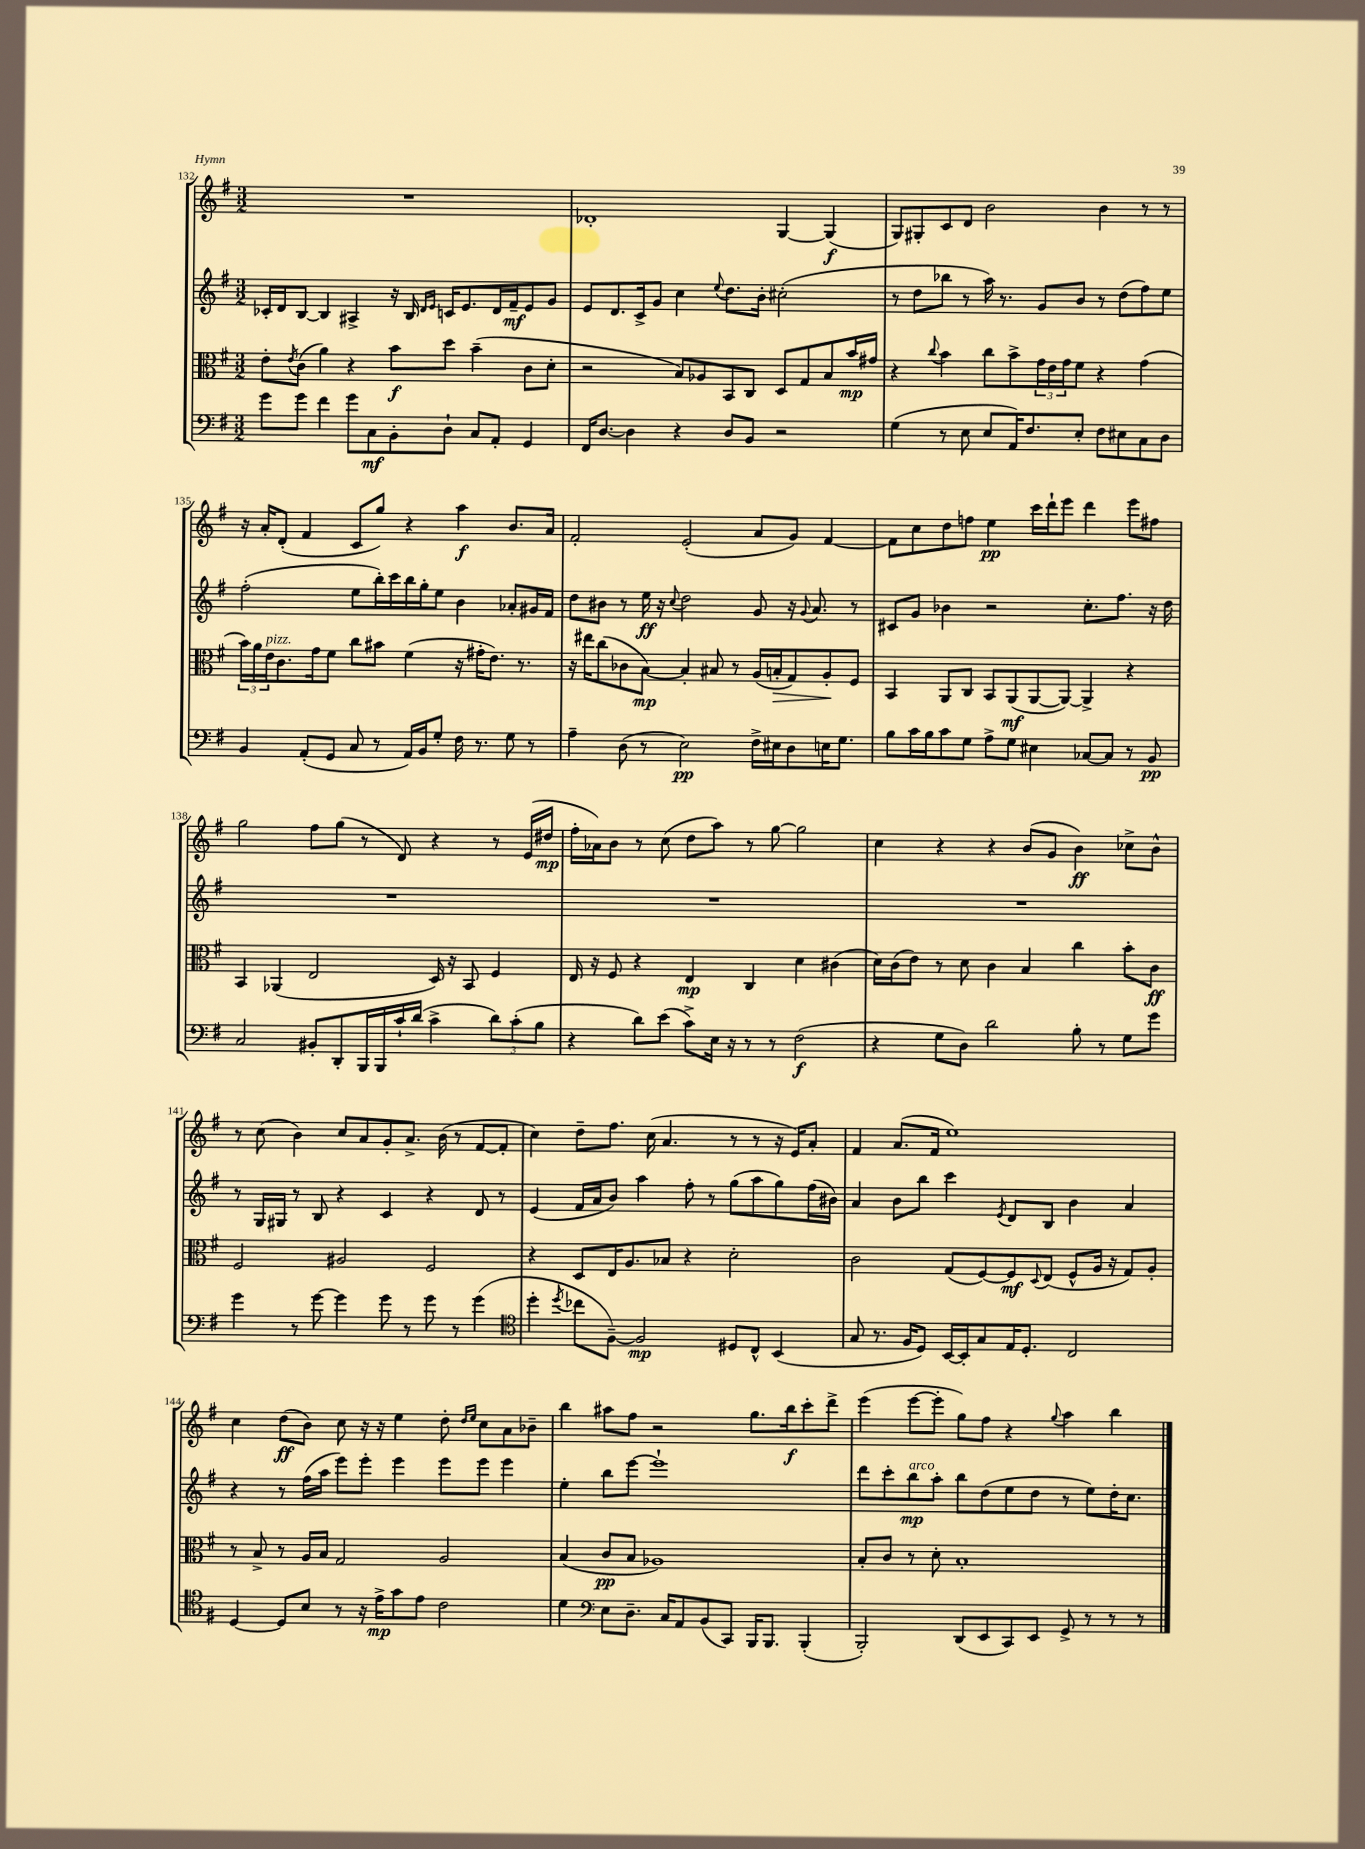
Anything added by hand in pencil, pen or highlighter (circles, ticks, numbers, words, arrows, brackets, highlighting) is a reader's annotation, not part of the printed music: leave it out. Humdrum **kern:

**kern	**dynam	**kern	**dynam	**kern	**dynam	**kern	**dynam
*part4	*part4	*part3	*part3	*part2	*part2	*part1	*part1
*staff4	*staff4	*staff3	*staff3	*staff2	*staff2	*staff1	*staff1
*clefF4	*	*clefC3	*	*clefG2	*	*clefG2	*
*k[f#]	*	*k[f#]	*	*k[f#]	*	*k[f#]	*
*M3/2	*	*M3/2	*	*M3/2	*	*M3/2	*
=132	=132	=132	=132	=132	=132	=132	=132
8g\L	.	8e'\L	.	16c-X'/LL	.	1.r	.
.	.	.	.	16d/J	.	.	.
.	.	8qe/	.	.	.	.	.
8g\J	.	(8c\J	.	[8B/J	.	.	.
4f#\	.	4a\)	.	4B/]	.	.	.
8g\L	.	4r	.	4A#X^/	.	.	.
8C\	mf	.	.	.	.	.	.
8BB'\	.	8b\L	f	16r	.	.	.
.	.	.	.	16B/	.	.	.
.	.	.	.	16qqd/LL	.	.	.
.	.	.	.	16qqe/JJ	.	.	.
8D`\J	.	8dd\J	.	16cn/KL	.	.	.
.	.	.	.	8.e/	.	.	.
8C/L	.	(4b~\	.	.	.	.	.
8AA'/J	.	.	.	16d/L	.	.	.
.	.	.	.	16f#~/J	mf	.	.
4GG/	.	8c\L	.	8e/	.	.	.
.	.	8d'\J	.	8g/J	.	.	.
=133	=133	=133	=133	=133	=133	=133	=133
16FF#/KL	.	2r	.	8e/L	.	1d-X'	.
[8.D/J	.	.	.	.	.	.	.
.	.	.	.	8.d/	.	.	.
4D\]	.	.	.	.	.	.	.
.	.	.	.	16c^/k	.	.	.
.	.	.	.	8g/J	.	.	.
4r	.	8B/L)	.	4cc\	.	.	.
.	.	8A-X/	.	.	.	.	.
.	.	.	.	8qqee/	.	.	.
8D/L	.	8BB/	.	8.dd\L	.	.	.
8BB/J	.	8C/J	.	.	.	.	.
.	.	.	.	16b'\Jk	.	.	.
2r	.	8D/L	.	(2cc#X'\	.	[4G/	.
.	.	8G/	.	.	.	.	.
.	.	8B/	.	.	.	(4G/]	f
.	.	16b/L	mp	.	.	.	.
.	.	16g#X/JJ	.	.	.	.	.
=134	=134	=134	=134	=134	=134	=134	=134
(4G\	.	4r	.	8r	.	8G/L)	.
.	.	.	.	8dd\L	.	8G#X'/	.
.	.	8qqcc/	.	.	.	.	.
8r	.	4b\	.	8bb-X\J	.	8c/	.
8E\	.	.	.	8r	.	8d/J	.
8E/L	.	8cc\L	.	16aa\)	.	2b\	.
.	.	.	.	8.r	.	.	.
16AA/K)	.	8b^\	.	.	.	.	.
8.F#/	.	.	.	.	.	.	.
.	.	24g\L	.	8g/L	.	.	.
.	.	24e\	.	.	.	.	.
.	.	24g\J	.	.	.	.	.
8E'/J	.	8f#\J	.	8b/J	.	.	.
8F#\L	.	4r	.	8r	.	4b\	.
8E#X\	.	.	.	(8dd\L	.	.	.
8C\	.	(4g\	.	8ff#\)	.	8r	.
8D\J	.	.	.	8ee\J	.	8r	.
!!LO:LB:g=z
=135	=135	=135	=135	=135	=135	=135	=135
4BB/	.	24b\LL)	.	(2ff#'\	.	16r	.
.	.	24a\	.	.	.	.	.
.	.	.	.	.	.	16a'/KL	.
!	!	!LO:TX:a:i:t=pizz.	!	!	!	!	!
.	.	24e\J	.	.	.	.	.
.	.	8.c\	.	.	.	(8d'/J	.
(8AA'/L	.	.	.	.	.	4f#/	.
.	.	16g\k	.	.	.	.	.
8GG/J	.	8f#\J	.	.	.	.	.
8C/	.	8cc\L	.	8ee\L	.	8c/L	.
8r	.	8b#X\J	.	16bb'\L)	.	8gg/J)	.
.	.	.	.	16ccc\	.	.	.
16AA/LL)	.	(4f#\	.	16bb\	.	4r	.
16BB/J	.	.	.	16gg'\J	.	.	.
8G'/J	.	.	.	8ee\J	.	.	.
16F#\	.	16r	.	4b\	.	4aa\	f
8.r	.	16g#X'\KL	.	.	.	.	.
.	.	8.e\J)	.	.	.	.	.
8G\	.	.	.	8a-X'/L	.	8.b/L	.
.	.	8.r	.	.	.	.	.
8r	.	.	.	16g#X/L	.	.	.
.	.	.	.	16f#/JJ	.	16a/Jk	.
=136	=136	=136	=136	=136	=136	=136	=136
4A~\	.	16r	.	8dd\L	.	2f#'/	.
.	.	16ee#X\KL	.	.	.	.	.
.	.	(8cc\	.	8b#X\J	.	.	.
(8D\	.	8c-X\	.	8r	.	.	.
8r	.	[8B\J)	mp	16ee\	ff	.	.
.	.	.	.	16r	.	.	.
.	.	.	.	8qqcc/	.	.	.
2E\)	pp	4B'/]	.	2dd\	.	(2e'/	.
.	.	8B#X/	.	.	.	.	.
.	.	8r	.	.	.	.	.
16F#^\LL	.	(16A/LL	.	8g/	.	8a/L	.
!	!	!	!LO:HP:b	!	!	!	!
16E#X\J	.	16Bn'/J	>	.	.	.	.
8D\	.	8G/)	.	16r	.	8g/J)	.
.	.	.	.	8qqg/	.	.	.
.	.	.	.	8.a/	.	.	.
16En\K	.	8A'/	.	.	.	[4f#/	.
8.G\J	.	.	.	.	.	.	.
.	.	8F#/J	]	8r	.	.	.
=137	=137	=137	=137	=137	=137	=137	=137
8B\L	.	4BB/	.	8c#X/L	.	8f#\L]	.
16c\L	.	.	.	8g/J	.	8cc\	.
16B\J	.	.	.	.	.	.	.
8c\	.	8AA/L	.	4b-X\	.	8dd\	.
8G\J	.	8C/J	.	.	.	8ffn\J	.
8A^\L	.	8BB/L	.	2r	.	4ee\	pp
8G\J	.	(8AA/	mf	.	.	.	.
4E#X\	.	[8AA/	.	.	.	16ccc\LL	.
.	.	.	.	.	.	16ddd`\J	.
.	.	8AA/J_)	.	.	.	8eee\J	.
[8C-X/L	.	4AA^/]	.	8.cc'\L	.	4ddd\	.
8C-/J]	.	.	.	.	.	.	.
.	.	.	.	8.ff#\J	.	.	.
8r	.	4r	.	.	.	8eee\L	.
8BB/	pp	.	.	16r	.	8ff#X\J	.
.	.	.	.	16dd\	.	.	.
!!LO:LB:g=z
=138	=138	=138	=138	=138	=138	=138	=138
2C/	.	4BB/	.	1.r	.	2gg\	.
.	.	(4AA-X/	.	.	.	.	.
8BB#X'/L	.	2E/	.	.	.	8ff#\L	.
8DD'/	.	.	.	.	.	(8gg\J	.
16BBB/L	.	.	.	.	.	8r	.
16BBB/	.	.	.	.	.	.	.
16c`/	.	.	.	.	.	8d/)	.
(16d/JJ	.	.	.	.	.	.	.
4c^\	.	16D/)	.	.	.	4r	.
.	.	16r	.	.	.	.	.
.	.	8BB/	.	.	.	.	.
12d\L)	.	4F#/	.	.	.	8r	.
(12c'\	.	.	.	.	.	.	.
.	.	.	.	.	.	(16e/LL	.
12B\J	.	.	.	.	.	.	.
.	.	.	.	.	.	16dd#X/JJ	mp
=139	=139	=139	=139	=139	=139	=139	=139
4r	.	16E/	.	1.r	.	16ff#'\LL	.
.	.	16r	.	.	.	16a-X\J)	.
.	.	8F#/	.	.	.	8b\J	.
8d\L)	.	4r	.	.	.	8r	.
(8e\J	.	.	.	.	.	(8cc\	.
8c^\L)	.	4E/	mp	.	.	8dd\L	.
16E\Jk	.	.	.	.	.	8aa\J)	.
16r	.	.	.	.	.	.	.
8r	.	4C/	.	.	.	8r	.
8r	.	.	.	.	.	[8gg\	.
(2F#\	f	4d\	.	.	.	2gg\]	.
.	.	(4c#X\	.	.	.	.	.
=140	=140	=140	=140	=140	=140	=140	=140
4r	.	16d\LL)	.	1.r	.	4cc\	.
.	.	(16c\J	.	.	.	.	.
.	.	8e\J)	.	.	.	.	.
8G\L	.	8r	.	.	.	4r	.
8D\J)	.	8d\	.	.	.	.	.
2d\	.	4c\	.	.	.	4r	.
.	.	4B/	.	.	.	(8b/L	.
.	.	.	.	.	.	8g/J	.
8B'\	.	4cc\	.	.	.	4b\)	ff
8r	.	.	.	.	.	.	.
8G\L	.	8b'\L	.	.	.	8cc-X^\L	.
8g\J	.	8c\J	ff	.	.	8b^^\J	.
!!LO:LB:g=z
=141	=141	=141	=141	=141	=141	=141	=141
4g\	.	2F#/	.	8r	.	8r	.
.	.	.	.	16G/LL	.	(8cc\	.
.	.	.	.	16G#X/JJ	.	.	.
8r	.	.	.	8r	.	4b\)	.
[8g\	.	.	.	8B/	.	.	.
4g\]	.	2A#X/	.	4r	.	8cc/L	.
.	.	.	.	.	.	8a/	.
8g\	.	.	.	4c/	.	8g'/	.
8r	.	.	.	.	.	8.a^/J	.
8g\	.	2F#/	.	4r	.	.	.
.	.	.	.	.	.	(16b\	.
8r	.	.	.	.	.	8r	.
(4g\	.	.	.	8d/	.	[8f#/L	.
.	.	.	.	8r	.	8f#'/J]	.
=142	=142	=142	=142	=142	=142	=142	=142
*clefC4	*	*	*	*	*	*	*
4dd'\	.	4r	.	(4e/	.	4cc\)	.
8qdd/	.	.	.	.	.	.	.
8cc-X\L	.	8D/L	.	16f#/LL	.	8dd~\L	.
.	.	.	.	16a/J	.	.	.
[8F#~\J)	.	16E/K	.	8b/J)	.	8.ff#\J	.
.	.	8.A/	.	.	.	.	.
2F#/]	mp	.	.	4aa\	.	.	.
.	.	.	.	.	.	(16cc\	.
.	.	8B-X/J	.	.	.	4.a/	.
.	.	4r	.	8ff#'\	.	.	.
.	.	.	.	8r	.	.	.
8D#X/L	.	2d'\	.	(8gg\L	.	8r	.
8C^^/J	.	.	.	8aa\	.	8r	.
(4BB/	.	.	.	8gg\)	.	16r	.
.	.	.	.	.	.	16e/KL)	.
.	.	.	.	(16ff#\L	.	8a'/J	.
.	.	.	.	16b#X\JJ)	.	.	.
=143	=143	=143	=143	=143	=143	=143	=143
8G/	.	2c\	.	4a/	.	4f#/	.
8.r	.	.	.	.	.	.	.
.	.	.	.	8b\L	.	(8.a/L	.
16F#/KL	.	.	.	.	.	.	.
8D/J)	.	.	.	8bb\J	.	.	.
.	.	.	.	.	.	16f#/Jk	.
[16BB/LL	.	(8G/L	.	4ccc\	.	1ee)	.
16BB'/J]	.	.	.	.	.	.	.
8G/	.	[8F#/)	.	.	.	.	.
.	.	.	.	8qe/	.	.	.
16E/K	.	8F#/]	mf	8d/L	.	.	.
8.D'/J	.	.	.	.	.	.	.
.	.	8qqD/	.	.	.	.	.
.	.	(8E/J	.	8B/J	.	.	.
2C/	.	8F#^^/L	.	4b\	.	.	.
.	.	16A/Jk	.	.	.	.	.
.	.	16r	.	.	.	.	.
.	.	8G/L)	.	4a/	.	.	.
.	.	8A'/J	.	.	.	.	.
!!LO:LB:g=z
=144	=144	=144	=144	=144	=144	=144	=144
[4D/	.	8r	.	4r	.	4cc\	.
.	.	8B^/	.	.	.	.	.
8D/L]	.	8r	.	8r	.	(8dd\L	ff
8B/J	.	16A/LL	.	(16ff#\LL	.	8b\J)	.
.	.	16B/JJ	.	16aa\JJ	.	.	.
8r	.	2G/	.	8eee\L)	.	8cc\	.
16r	.	.	.	8eee'\J	.	16r	.
16e^\KL	mp	.	.	.	.	16r	.
8g\	.	.	.	4eee\	.	4ee\	.
8e\J	.	.	.	.	.	.	.
2c\	.	2A/	.	8eee\L	.	8dd'\	.
.	.	.	.	.	.	16qqdd/LL	.
.	.	.	.	.	.	16qqee/JJ	.
.	.	.	.	8eee\J	.	8cc\L	.
.	.	.	.	4eee\	.	8a\	.
.	.	.	.	.	.	8b-X~\J	.
=145	=145	=145	=145	=145	=145	=145	=145
4d\	.	(4B/	.	4ee'\	.	4bb\	.
*clefF4	*	*	*	*	*	*	*
8E\L	.	8c/L	pp	8bb\L	.	8aa#X\L	.
8.D~\J	.	8B/J	.	[8eee\J	.	8ff#\J	.
.	.	1A-X)	.	1eee`]	.	2r	.
16C/KL	.	.	.	.	.	.	.
8AA/	.	.	.	.	.	.	.
(8BB/	.	.	.	.	.	.	.
8CC/J)	.	.	.	.	.	.	.
16BBB/KL	.	.	.	.	.	8.gg\L	.
8.BBB/J	.	.	.	.	.	.	.
.	.	.	.	.	.	16bb\k	f
(4BBB'/	.	.	.	.	.	8ccc'\	.
.	.	.	.	.	.	8ddd^\J	.
=146	=146	=146	=146	=146	=146	=146	=146
2BBB'/)	.	8B'/L	.	8ddd\L	.	(4eee\	.
.	.	8c/J	.	8ccc'\	.	.	.
!	!	!	!	!LO:TX:a:i:t=arco	!	!	!
.	.	8r	.	8bb\	mp	[8eee\L	.
.	.	8d'\	.	8aa'\J	.	8eee'\J]	.
(8DD/L	.	1B'	.	8bb\L	.	8gg\L)	.
8EE/	.	.	.	(8dd\	.	8ff#\J	.
8CC/)	.	.	.	8ee\	.	4r	.
8EE/J	.	.	.	8dd\J	.	.	.
.	.	.	.	.	.	8qqgg/	.
8GG^/	.	.	.	8r	.	4aa\	.
8r	.	.	.	8ee\L)	.	.	.
8r	.	.	.	16dd'\K	.	4bb\	.
.	.	.	.	8.cc\J	.	.	.
8r	.	.	.	.	.	.	.
==	==	==	==	==	==	==	==
*-	*-	*-	*-	*-	*-	*-	*-
